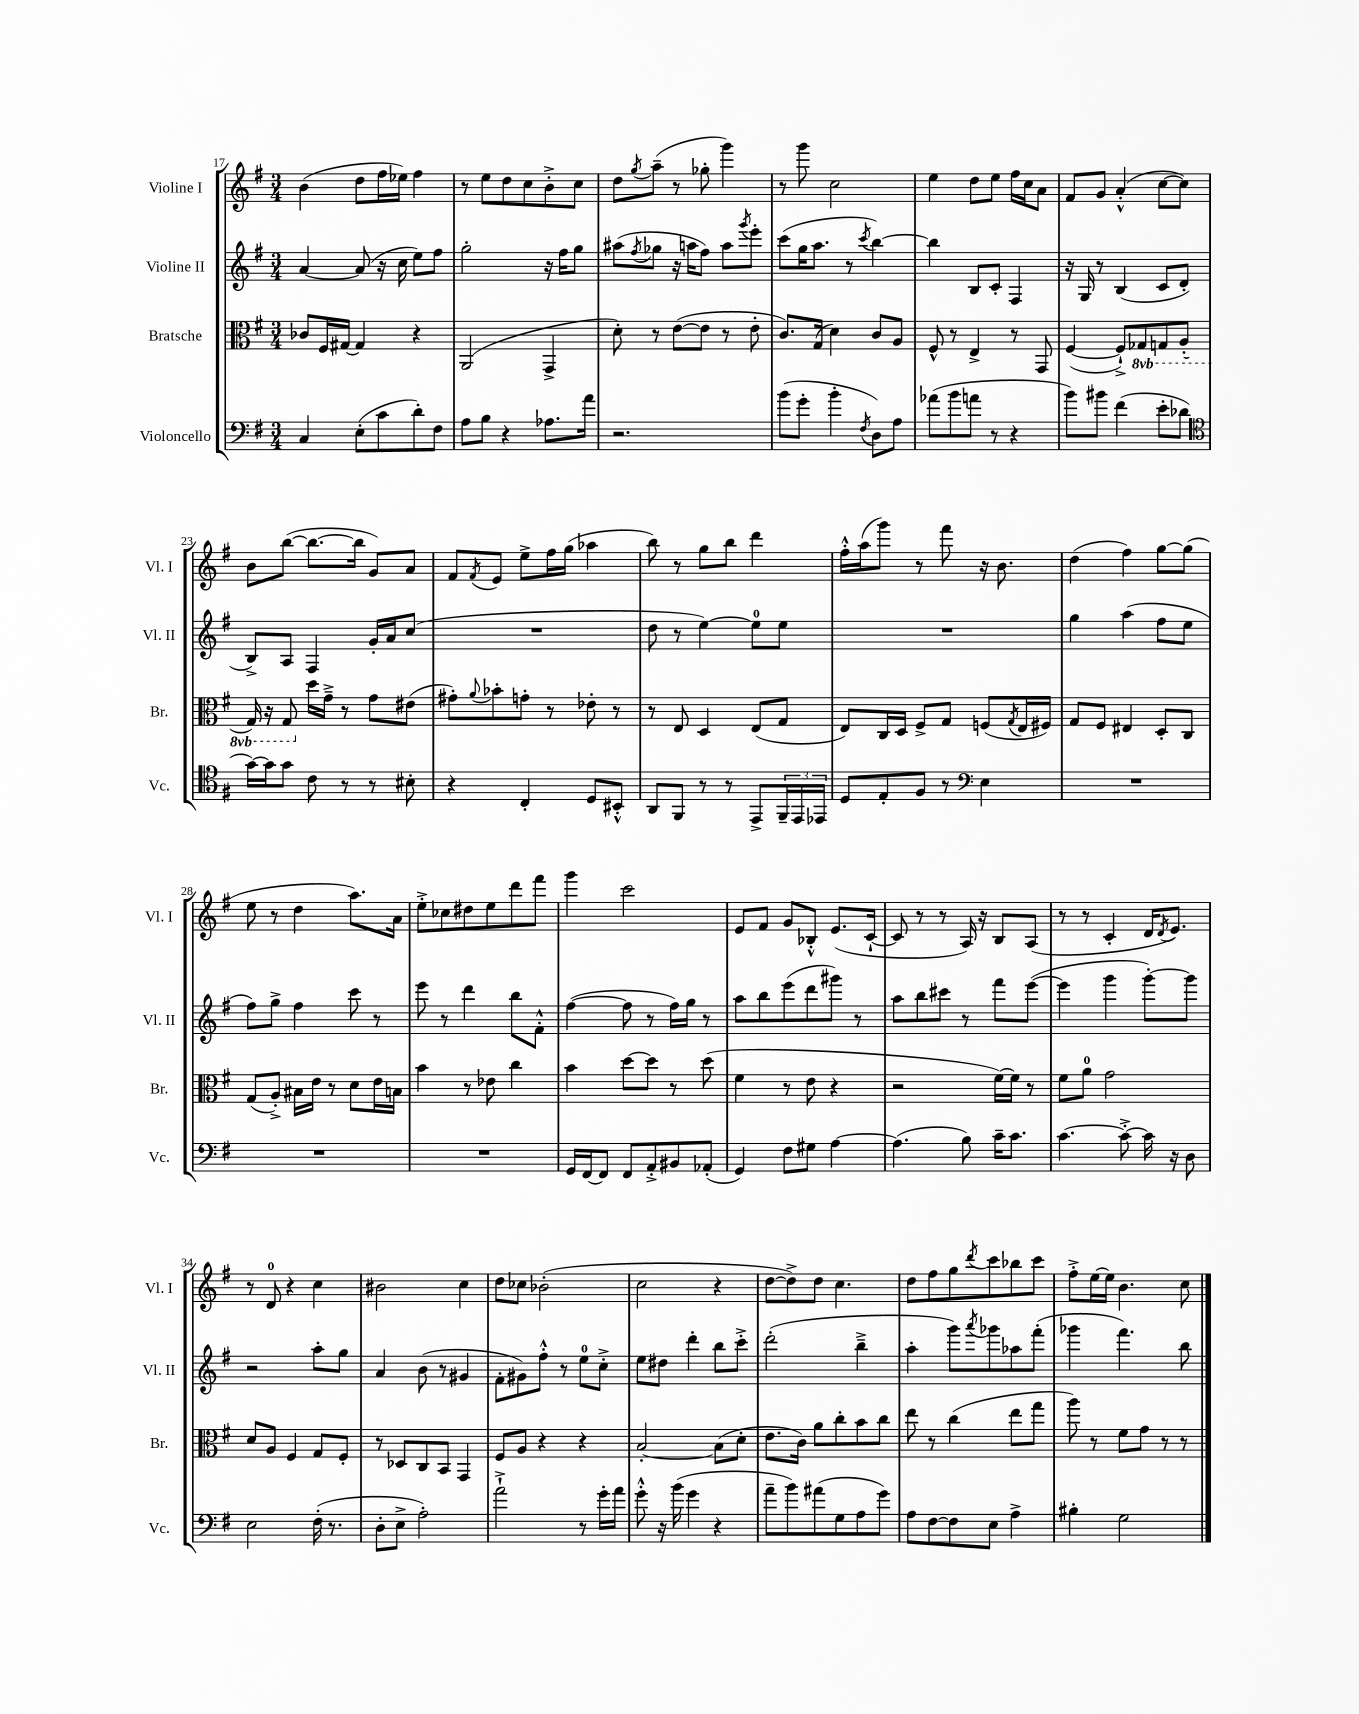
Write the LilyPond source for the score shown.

<<
\new StaffGroup <<
\new Staff = "s0" \with { instrumentName = "Violine I" shortInstrumentName = "Vl. I" } {
    \clef treble \key g \major \numericTimeSignature \time 3/4
    b'4( d''8 fis''16 ees''16) fis''4 |
    r8 e''8 d''8 c''8 b'8-.-> c''8 |
    d''8 \acciaccatura { g''8 } a''8--( r8 ges''8-. g'''4) |
    r8 g'''8 c''2 |
    e''4 d''8 e''8 fis''16 c''16 a'8 |
    fis'8 g'8 a'4-.-^( c''8~ c''8) |
    b'8 b''8~( b''8.~ b''16 g'8) a'8 |
    fis'8 \acciaccatura { fis'8 } e'8 e''8-> fis''16 g''16( aes''4 |
    b''8) r8 g''8 b''8 d'''4 |
    fis''16-.-^ a''16( g'''8) r8 fis'''8 r16 b'8. |
    d''4( fis''4) g''8~ g''8( |
    e''8 r8 d''4 a''8.) a'16 |
    e''8-.-> ces''8 dis''8 e''8 d'''8 fis'''8 |
    g'''4 c'''2 |
    e'8 fis'8 g'8 bes8-.-^ e'8.( c'16~-! |
    c'8 r8 r8 a16) r16 b8 a8( |
    r8 r8 c'4-. d'16 \acciaccatura { d'8 } e'8.) |
    r8 d'8-0 r4 c''4 |
    bis'2 c''4 |
    d''8 ces''8 bes'2-.( |
    c''2 r4 |
    d''8~ d''8->) d''8 c''4. |
    d''8 fis''8 g''8 \acciaccatura { d'''8 } c'''8 bes''8 c'''8 |
    fis''8-.-> e''16~ e''16 b'4. c''8 \bar "|." |
}
\new Staff = "s1" \with { instrumentName = "Violine II" shortInstrumentName = "Vl. II" } {
    \clef treble \key g \major \numericTimeSignature \time 3/4
    a'4~ a'8( r16 c''16 e''8) fis''8 |
    g''2-. r16 fis''16 g''8 |
    ais''8( \acciaccatura { fis''8 } ges''8 r16 a''16 fis''8) a''8 \acciaccatura { g'''8 } e'''8-. |
    c'''8( g''16 a''8. r8 \acciaccatura { c'''8 } b''4~) |
    b''4 b8 c'8-. fis4 |
    r16 g16 r8 b4( c'8 d'8-. |
    b8->) a8 fis4 g'16-. a'16 c''8( |
    R2. |
    d''8 r8 e''4~) e''8-0 e''8 |
    R2. |
    g''4 a''4( fis''8 e''8 |
    fis''8) g''8-> fis''4 c'''8 r8 |
    e'''8 r8 d'''4 b''8 fis'8-.-^ |
    fis''4~( fis''8 r8 fis''16) g''16 r8 |
    a''8 b''8 e'''8( d'''8 gis'''8) r8 |
    a''8 b''8 cis'''8 r8 fis'''8 e'''8~( |
    e'''4 g'''4 g'''8~-.) g'''8 |
    r2 a''8-. g''8 |
    a'4 b'8( r8 gis'4 |
    fis'8-. gis'8) fis''8-.-^ r8 e''8-0 c''8-.-> |
    e''8 dis''8 d'''4-. b''8 c'''8-.-> |
    d'''2-.( b''4---> |
    a''4-. g'''8) \acciaccatura { a'''8 } ges'''8 aes''8 fis'''8-.( |
    ges'''4 fis'''4.) b''8 \bar "|." |
}
\new Staff = "s2" \with { instrumentName = "Bratsche" shortInstrumentName = "Br." } {
    \clef alto \key g \major \numericTimeSignature \time 3/4 \set Staff.ottavationMarkups = #ottavation-simple-ordinals
    ces'8 fis16 gis16~ gis4 r4 |
    a,2( g,4-> |
    d'8-.) r8 e'8~( e'8 r8 e'8-. |
    c'8.) g16( d'4) c'8 a8 |
    fis8-^ r8 e4-> r8 g,8 |
    fis4~( fis8-!->) \ottava #-1 ges,8 g,8 a,8-.( |
    g,16) r16 g,8 \ottava #0 d''16 g'16---> r8 g'8 eis'8( |
    gis'8-.) \appoggiatura { a'8 } bes'8-. g'8-. r8 ees'8-. r8 |
    r8 e8 d4 e8( g8 |
    e8) c16 d16 fis8-> g8 f8( \acciaccatura { g8 } e16 fis16) |
    g8 fis8 eis4 d8-. c8 |
    g8( a8-.->) bis16 e'16 r8 d'8 e'16 b16 |
    b'4 r8 ees'8 c''4 |
    b'4 d''8~ d''8 r8 d''8( |
    fis'4 r8 e'8 r4 |
    r2 fis'16~) fis'16 r8 |
    fis'8 a'8-0 g'2 |
    d'8 a8 fis4 g8 fis8-. |
    r8 des8 c8 b,8 g,4 |
    fis8 a8 r4 r4 |
    b2~-. b8( d'8-. |
    e'8. c'16) a'8 c''8-. b'8 c''8 |
    e''8 r8 c''4( e''8 g''8 |
    a''8) r8 fis'8 g'8 r8 r8 \bar "|." |
}
\new Staff = "s3" \with { instrumentName = "Violoncello" shortInstrumentName = "Vc." } {
    \clef bass \key g \major \numericTimeSignature \time 3/4
    c4 e8-.( c'8 d'8-.) fis8 |
    a8 b8 r4 aes8. a'16 |
    r2. |
    b'8( g'8-. b'4-. \acciaccatura { fis8 } d8) a8 |
    aes'8( b'8 a'8 r8 r4 |
    b'8) bis'8 fis'4( e'8-. des'8 |
    \clef tenor g'16~) g'16 g'8 c'8 r8 r8 bis8-. |
    r4 c4-. d8 bis,8-.-^ |
    a,8 fis,8 r8 r8 e,8-> \tuplet 3/2 { fis,16-- e,16 ees,16 } |
    d8 e8-. fis8 r8 \clef bass e4 |
    R2. |
    R2. |
    R2. |
    g,16 fis,16~ fis,8 fis,8 a,8-.-> bis,8 aes,8-.( |
    g,4) fis8 gis8 a4~ |
    a4.( b8) c'16-- c'8. |
    c'4.~ c'8~-.-> c'16 r16 d8 |
    e2 fis16-.( r8. |
    d8-. e8-> a2-.) |
    a'2-!-> r8 g'16-. a'16 |
    g'8-.-^ r16 b'16( g'4 r4 |
    a'8-- b'8) ais'8( g8 a8 g'8) |
    a8 fis8~ fis8 e8 a4-> |
    bis4-. g2 \bar "|." |
}
>>
>>
\layout { \context { \Score currentBarNumber = #17 } }
